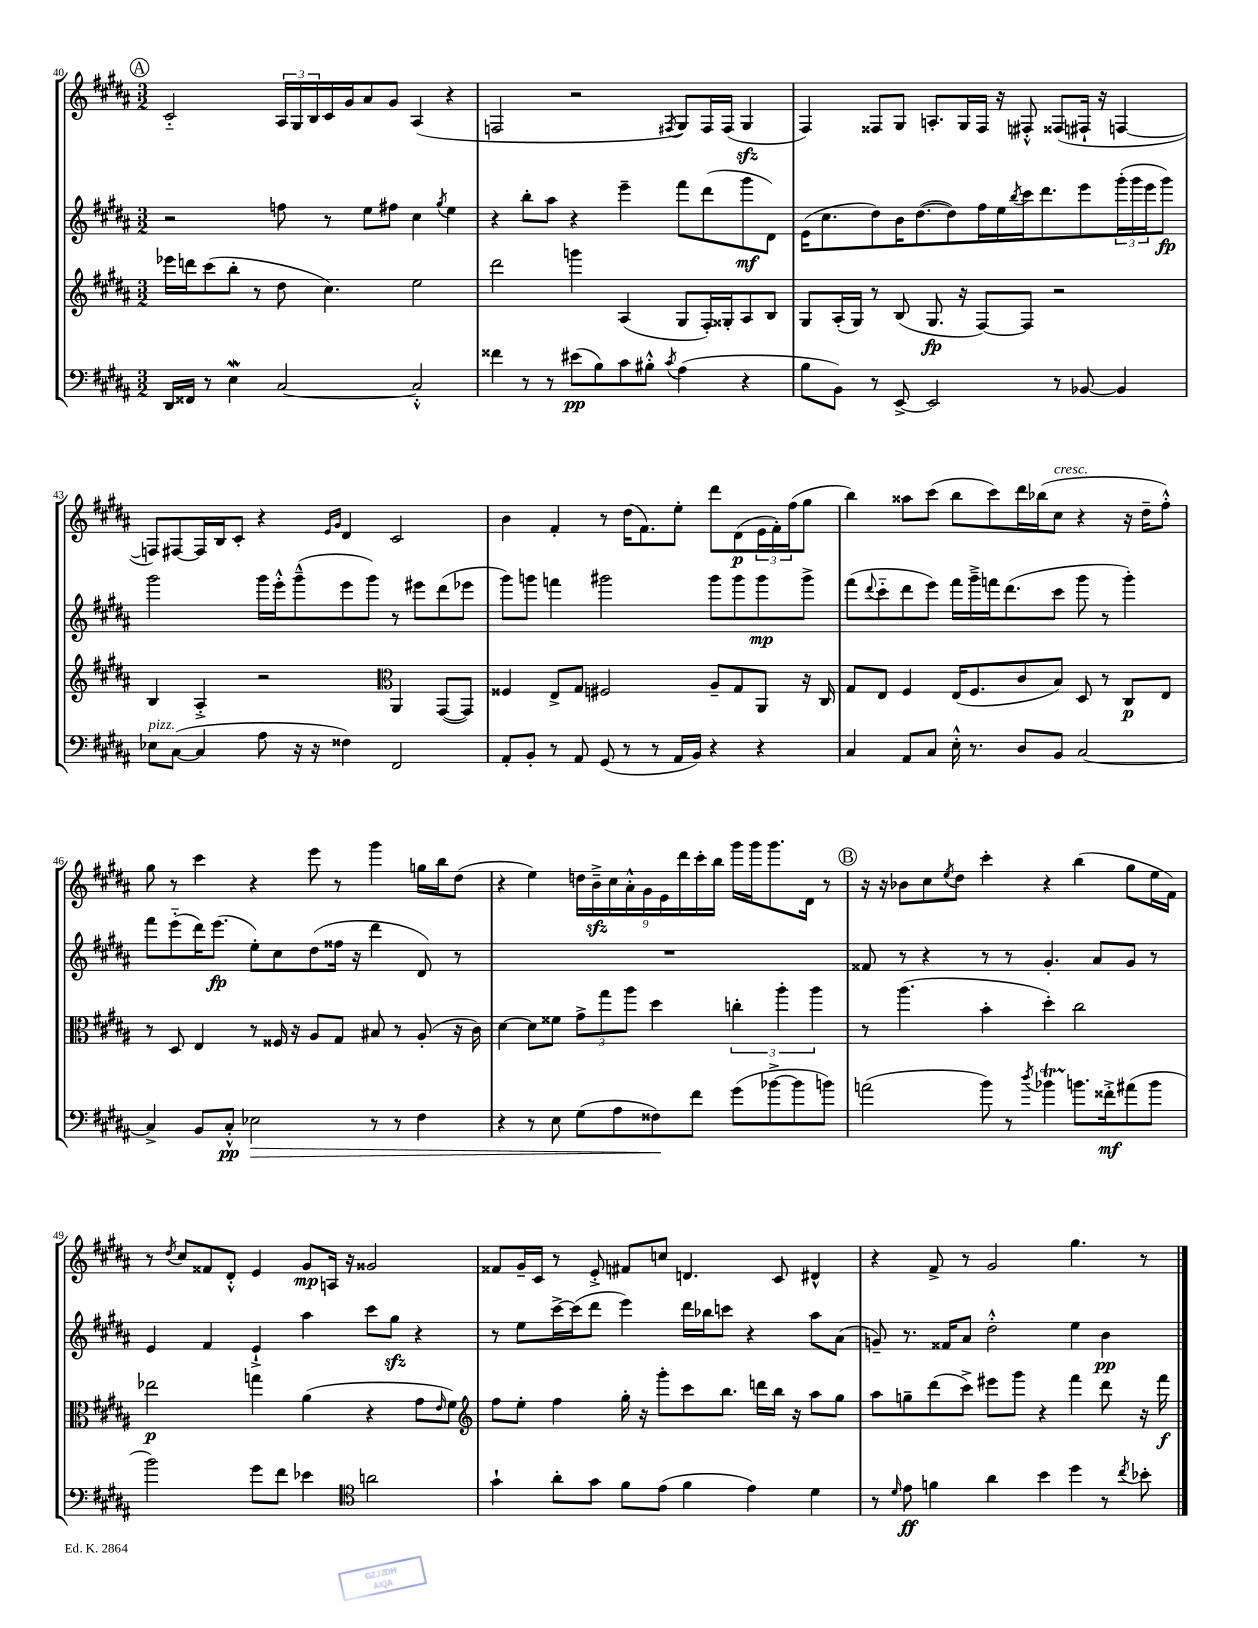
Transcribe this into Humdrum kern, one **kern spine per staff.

**kern	**kern	**kern	**kern
*staff4	*staff3	*staff2	*staff1
*clefF4	*clefG2	*clefG2	*clefG2
*k[f#c#g#d#a#]	*k[f#c#g#d#a#]	*k[f#c#g#d#a#]	*k[f#c#g#d#a#]
*M3/2	*M3/2	*M3/2	*M3/2
16DD#	16eee-	2r	2c#'~
16FF##	16ddd	.	.
8r	(8ccc#	.	.
4E	8bb'	.	.
.	8r	.	.
[2C#	8dd#	8ff	24A#
.	.	.	24G#
.	.	.	24B
.	4.cc#)	8r	16c#
.	.	.	16g#
.	.	8ee	8a#
.	.	8ff#	8g#
2C#'^^]	2ee	4cc#	(4A#
.	.	8qgg#	.
.	.	4ee	4r
=	=	=	=
4f##	2ddd#	4r	2F
8r	.	8bb'	.
8r	.	8aa#	.
(8e#	4ggg	4r	2r
8B)	.	.	.
8c#	(4A#	4eee~	.
8B#'^^	.	.	.
8qc#	.	.	8qF#
(4A#	8G#	8fff#	8G#)
.	16F#')	(8ddd#	16F#
.	16G##'	.	(16F#
4r	8A#	8ggg#	4G#
.	8B	8d#)	.
=	=	=	=
8B	8G#	(16e	4F#)
.	.	8.cc#	.
8BB)	(16A#'	.	.
.	16G#)	.	.
8r	8r	8dd#)	8F##
[8EE^	(8B	16b	8G#
.	.	([8.dd#	.
2EE]	8.G#	.	8.A'
.	.	8dd#])	.
.	16r	.	16G#
.	[8F#)	16ff#	16F##
.	.	16ee	16r
.	.	8qbb	.
.	8F#]	16ccc#	8F#'^^
.	.	8.ddd#	.
8r	2r	.	(8F##
[8BB-	.	8eee	16F#`
.	.	.	16r
4BB-]	.	(24ggg#'	[4F
.	.	24ggg#	.
.	.	24eee	.
.	.	8ggg#)	.
=	=	=	=
8E-	4B	2ggg#	8F])
([8C#	.	.	[8F#
4C#]	4A#'^	.	16F#]
.	.	.	16B
.	.	.	8c#'
8A#	2r	16ggg#	4r
.	.	16eee'^^	.
16r	.	(8ggg#~^^	.
16r	.	.	.
.	.	.	16qqe
.	.	.	16qqg#
4F##)	.	8eee	4d#
.	.	8ggg#)	.
*	*clefC3	*	*
2FF#	4AA#	8r	2c#
.	.	8eee#	.
.	([8GG#	(8ddd#	.
.	8GG#])	8eee-	.
=	=	=	=
8AA#'	4F##	8ggg#)	4b
8BB'	.	8ggg	.
8r	8E^	4fff	4f#'
8AA#	8G#	.	.
(8GG#	2F#	2ggg#	8r
8r	.	.	(16dd#
.	.	.	8.f#)
8r	.	.	.
16AA#	.	.	8ee'
16BB)	.	.	.
4r	8A#~	8ggg#	8ddd#
.	8G#	8ggg#	(8d#
4r	8AA#	8ggg#	24e
.	.	.	24f#')
.	.	.	(24ff#
.	16r	8ggg#^	8gg#
.	16C#	.	.
=	=	=	=
4C#	8G#	(8fff#	4bb)
.	.	8qqddd#	.
.	8E	8ccc#'~	.
8AA#	4F#	8ddd#	8aa##
8C#	.	8eee)	(8ccc#
16E'^^	(16E	16fff#	8bb
8.r	8.F#	16ggg#~^	.
.	.	16fff	8ccc#)
.	.	(8.ddd#	.
8D#	8c#	.	16ddd#
.	.	.	(16bb-
8BB	8B)	8ccc#	8cc#
[2C#	8D#	8ggg#	4r
.	8r	8r	.
.	8C#	4ggg#')	16r
.	.	.	16dd#~
.	8E	.	8ff#'^^)
=	=	=	=
4C#^]	8r	8fff#	8gg#
.	8D#	(8eee'~	8r
8BB	4E	16ddd#)	4ccc#
.	.	(8.eee	.
8C#'^^	.	.	.
2E-	8r	8ee')	4r
.	16F##	8cc#	.
.	16r	.	.
.	8A#	(8dd#	8eee
.	8G#	16ff##	8r
.	.	16r	.
8r	8B#	4ddd#	4ggg#
8r	8r	.	.
4F#	(8A#'	8d#)	16gg
.	.	.	16bb
.	16r	8r	(8dd#
.	16c#)	.	.
=	=	=	=
4r	[4d#	1.r	4r
8r	8d#]	.	4ee)
8E	8f##	.	.
(8G#	12g#^	.	18dd
.	.	.	18b~^
.	12gg#	.	.
.	.	.	18cc#
8A#	.	.	.
.	12aa#	.	18a#'^^
.	.	.	18g#
8F##)	4dd#	.	.
.	.	.	18e
.	.	.	18ddd#
8f#	.	.	.
.	.	.	18ccc#'
.	.	.	18bb
(8g#	6cc'	.	16ggg#
.	.	.	16ggg#
[8b-^	.	.	8.ggg#
.	6aa#'	.	.
8b-]	.	.	.
.	.	.	16d#
.	6aa#	.	.
8b)	.	.	8r
=	=	=	=
(2a	8r	8f##	16r
.	.	.	16r
.	(4.aa#	8r	8b-
.	.	4r	8cc#
.	.	.	8qee
.	.	.	8dd#
8b)	4b'	8r	4ccc#'
8r	.	8r	.
8qdd#	.	.	.
4b-	4dd#')	4.g#'	4r
8.b	2cc#	.	(4bb
.	.	8a#	.
16f##'^	.	.	.
(8a#	.	8g#	8gg#
8b	.	8r	16ee
.	.	.	16f#)
=	=	=	=
2b)	2ee-	4e	8r
.	.	.	8qdd#
.	.	.	8cc#
.	.	4f#	8f##
.	.	.	8d#'^^
8g#	4gg	4e`^	4e
8f#	.	.	.
4e-	(4a#	4aa#	8g#
.	.	.	16A
.	.	.	16r
*clefC4	*	*	*
2a	4r	8ccc#	2g##
.	.	8gg#	.
.	8g#	4r	.
.	16qqe	.	.
.	8f#)	.	.
=	=	=	=
*	*clefG2	*	*
4g#`	8ff#	8r	8f##
.	8ee'	8ee	16g#~
.	.	.	16c#
8a#'	4ff#	[16ccc#^	8r
.	.	(16ccc#]	.
8g#	.	8ddd#	8e'^
8f#	16gg#'	4eee)	8f#
.	16r	.	.
(8e	8ggg#'	.	8cc
4f#	8ccc#	16ddd#	4.d
.	.	16bb-	.
.	8.bb	8ccc	.
4e)	.	4r	.
.	16ddd	.	.
.	16bb	.	8c#
.	16r	.	.
4d#	8aa#	8aa#	4d#^^
.	8gg#	(8a#	.
=	=	=	=
8r	8aa#	8g~)	4r
16qqd#	.	.	.
8e	8gg~	8.r	.
4f	(8ddd#	.	8f#^
.	.	16f##	.
.	8ccc#^)	8a#	8r
4a#	8eee#	2dd#'^^	2g#
.	8ggg#	.	.
4b	4r	.	.
4dd#	4fff#	4ee	4.gg#
8r	8ddd#	4b	.
8qcc#	.	.	.
8b-'	16r	.	8r
.	16fff#	.	.
==	==	==	==
*-	*-	*-	*-
